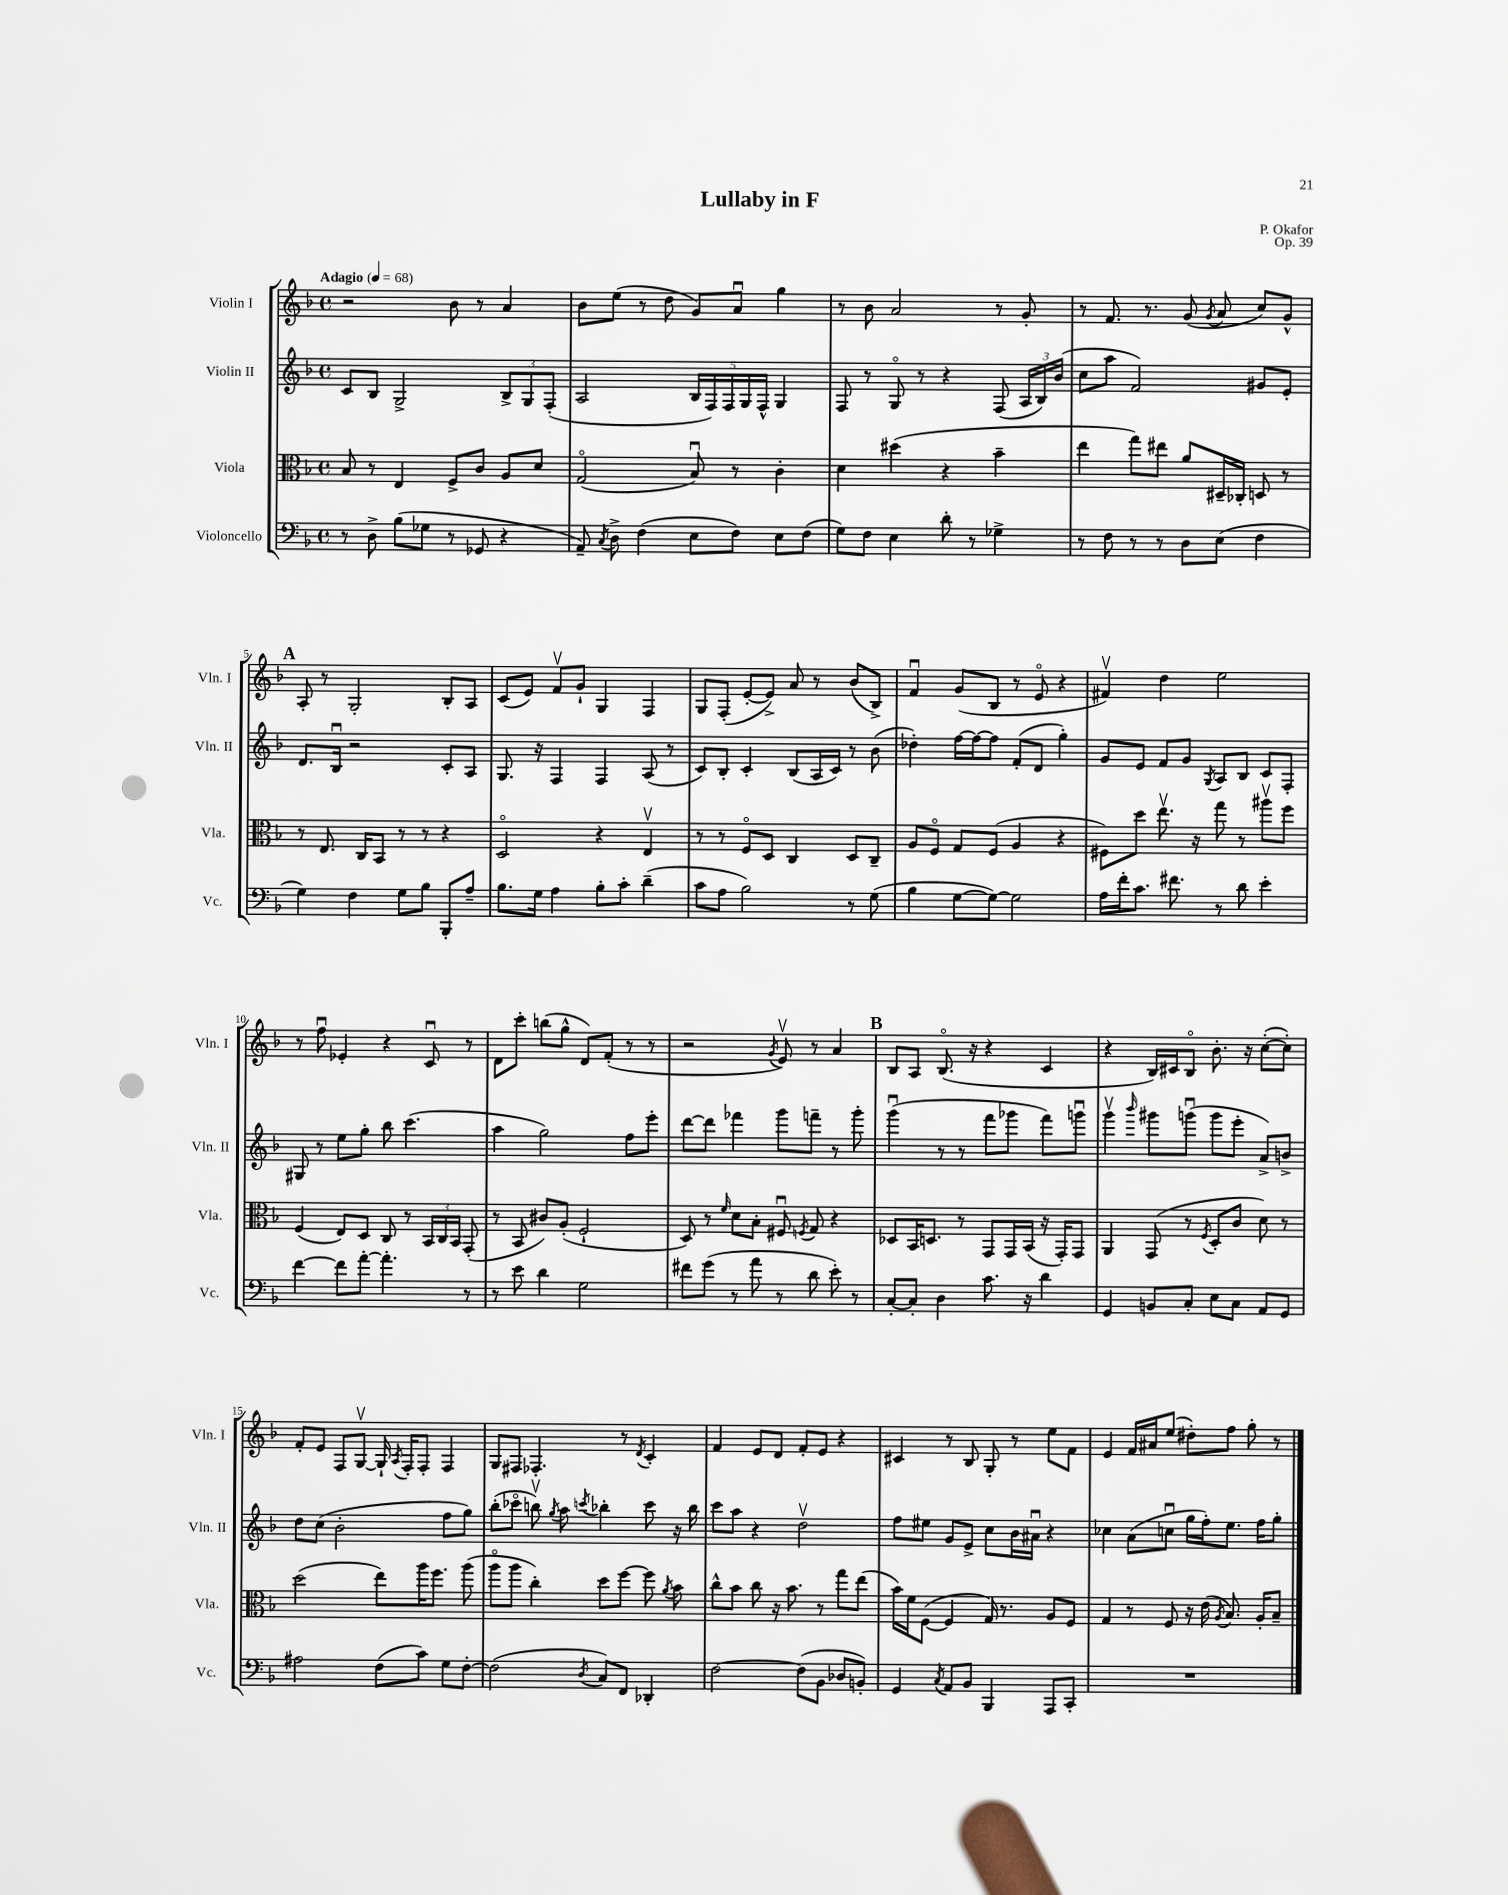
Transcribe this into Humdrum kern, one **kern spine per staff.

**kern	**kern	**kern	**kern
*staff4	*staff3	*staff2	*staff1
*clefF4	*clefC3	*clefG2	*clefG2
*k[b-]	*k[b-]	*k[b-]	*k[b-]
*M4/4	*M4/4	*M4/4	*M4/4
*met(c)	*met(c)	*met(c)	*met(c)
*MM68	*MM68	*MM68	*MM68
8r	8B-	8c	2r
8D^	8r	8B-	.
(8B-	4E	2G^	.
8G-	.	.	.
8r	8F^	.	8b-
8GG-	8c	.	8r
4r	8A	12B-^	4a
.	.	12G	.
.	8d	.	.
.	.	(12F'	.
=	=	=	=
8AA~)	(2Go	2A	8b-
8qC	.	.	.
8D^	.	.	(8ee
(4F	.	.	8r
.	.	.	8dd
8E	8B-u)	20B-	8g)
.	.	20F)	.
.	.	20F	.
8F)	8r	.	8au
.	.	20G	.
.	.	20F^^	.
8E	4c'	4G	4gg
(8F	.	.	.
=	=	=	=
8G)	4d	8F	8r
8F	.	8r	8b-
4E	(4dd#	8Go	2a
.	.	8r	.
8d'	4r	4r	.
8r	.	.	.
4G-^	4b-~	(8F	8r
.	.	24A	8g'
.	.	24B-)	.
.	.	(24b-	.
=	=	=	=
8r	4ee	8cc	8r
8F	.	8aa	8.f
8r	8gg)	2f)	.
.	.	.	8.r
8r	8ee#	.	.
8D	8a	.	(8g
.	.	.	8qg
(8E	16D#~	.	8a
.	16C-'	.	.
4F	8D	8g#	8cc)
.	8r	8e'	8g^^
=	=	=	=
4G)	8r	8.d	8A'
.	8.E	.	8r
.	.	16B-u	.
4F	.	2r	2G'
.	16C	.	.
.	8BB-	.	.
8G	8r	.	.
8B-	8r	.	.
8BBB-'	4r	8c'	8B-'
8A~	.	8A	8A
=	=	=	=
8.B-	2Do	8.G	(8c
.	.	.	8e)
16G	.	16r	.
4A	.	4F	8fv
.	.	.	8g`
8B-'	4r	4F	4G
8c'	.	.	.
(4d~	4Ev	(8A	4F
.	.	8r	.
=	=	=	=
8c	8r	8c)	8G
8A	8r	8B-'	(8F'
2B-)	8Fo	4c'	[8e'
.	8D	.	8e^])
.	4C	(8B-	8a
.	.	16A	8r
.	.	16c)	.
8r	8D	8r	(8b-
(8G	8C~	(8b-	8B-^)
=	=	=	=
4B-	8A	4dd-')	4fu
.	8Fo	.	.
[8G	8G	[16ff	(8g
.	.	16ff_	.
8G_)	(8F	8ff]	8B-
2G]	4A	(8f'	8r
.	.	8d	8eo
.	4r	4gg')	4r
=	=	=	=
16A	8F#)	8g	4f#v)
16f'	.	.	.
8.c	8dd	8e	.
.	8.eev	8f	4dd
8.f#	.	.	.
.	.	8g	.
.	16r	.	.
.	.	8qG	.
8r	8gg	8A	2ee
8d	8r	8B-	.
4e'	8aa#v	8c	.
.	8ff	8F'	.
=	=	=	=
[4f	(4F	8G#	8r
.	.	8r	8ffu
8f]	8E)	8ee	4e-'
[8a'	8D	8gg'	.
4.a']	8C	8bb-	4r
.	8r	(4.ccc	.
.	24BB-	.	8cu
.	24C	.	.
.	24BB-	.	.
8r	(8GG'	.	8r
=	=	=	=
8r	8r	4aa	8d
8e	8BB-	.	8ccc'
4d	8c#)	2gg)	(8bb
.	(8A'	.	8gg^^
2G	2F`	.	8d)
.	.	.	(8f'
.	.	8ff	8r
.	.	8eee'	8r
=	=	=	=
8f#	8D)	[8ddd	2r
(8g	8r	8ddd]	.
.	16qqf	.	.
8r	8d	4fff-	.
8a	8B-'	.	.
.	.	.	8qg
8r	8F#u	8ggg	8ev)
.	8qF	.	.
8d	8G	8fff~	8r
8e')	4r	8r	4a
8r	.	8ggg'	.
=	=	=	=
[8C'	8D-	(4gggu	8B-
8C']	16BB-	.	8A
.	8.D	.	.
4D	.	8r	(8.B-o
.	8r	8r	.
.	.	.	16r
8.c	8GG	8fff	4r
.	16GG	8ggg-	.
16r	(16BB-	.	.
4d	16r	8fff)	4c
.	16GG')	.	.
.	8GG	8gggu	.
=	=	=	=
4GG	4AA	4gggv	4r
.	.	16qqbbb-	.
8BB	(8GG	8ggg#	16B-)
.	.	.	16c#
8C'	8r	(8gggu	8B-o
.	8qF	.	.
8E	8D'	8ggg	8.b-'
8C	8c	8eee'	.
.	.	.	16r
8AA	8d)	8a^)	([8cc'
8GG	8r	8b^	8cc'])
=	=	=	=
2A#	(2dd	8dd	8f'
.	.	(8cc	8e
.	.	2b-'	8F
.	.	.	[8Gv
(8F	8ee)	.	16G`]
.	.	.	8qA
.	.	.	16F'
8c)	16aa	.	8F'
.	8.ff	.	.
8G	.	8ff	4F
[8F'	(8aa	8gg)	.
=	=	=	=
(2F]	8aao	(8bb-'	8G
.	8aa	8ccc-o	8F#
.	4cc')	8bbv)	4.F-'
.	.	8qgg	.
.	.	8aa	.
8qD	.	8qccc	.
8C)	8dd	4bb-'	.
8FF	[8ff	.	8r
.	.	.	8qd
4DD-'	8ff]	8ccc	4c'
.	8qa	.	.
.	8b-	16r	.
.	.	16bb-	.
=	=	=	=
[2F	8cc^^	8ccc	4f
.	8b-	8aa	.
.	8cc	4r	8e
.	16r	.	8d
.	8.b-	.	.
(8F]	.	2ddv	8f'
8BB-	8r	.	8e
8D-	8gg	.	4r
8BB')	(8ee	.	.
=	=	=	=
4GG	16b-)	8ff	4c#
.	16f	.	.
.	([8F	8ee#	.
8qC	.	.	.
8AA	4F]	8g	8r
8BB-	.	8e^	8B-
4BBB-	16G)	8cc	8G'
.	8.r	.	.
.	.	16b-	8r
.	.	16a#u	.
8AAA	8A	4r	8ee
8CC'	8F	.	8f
=	=	=	=
1r	4G	4cc-	4e
.	8r	(8a	16f
.	.	.	16a#
.	8F	8ccu	(8ee
.	16r	16gg	8dd#')
.	(16e	16ff')	.
.	8qA	.	.
.	8.B-)	8.ee	8ff
.	.	.	8gg'
.	16A'	16ff	.
.	8B-~	8gg'	8r
==	==	==	==
*-	*-	*-	*-
